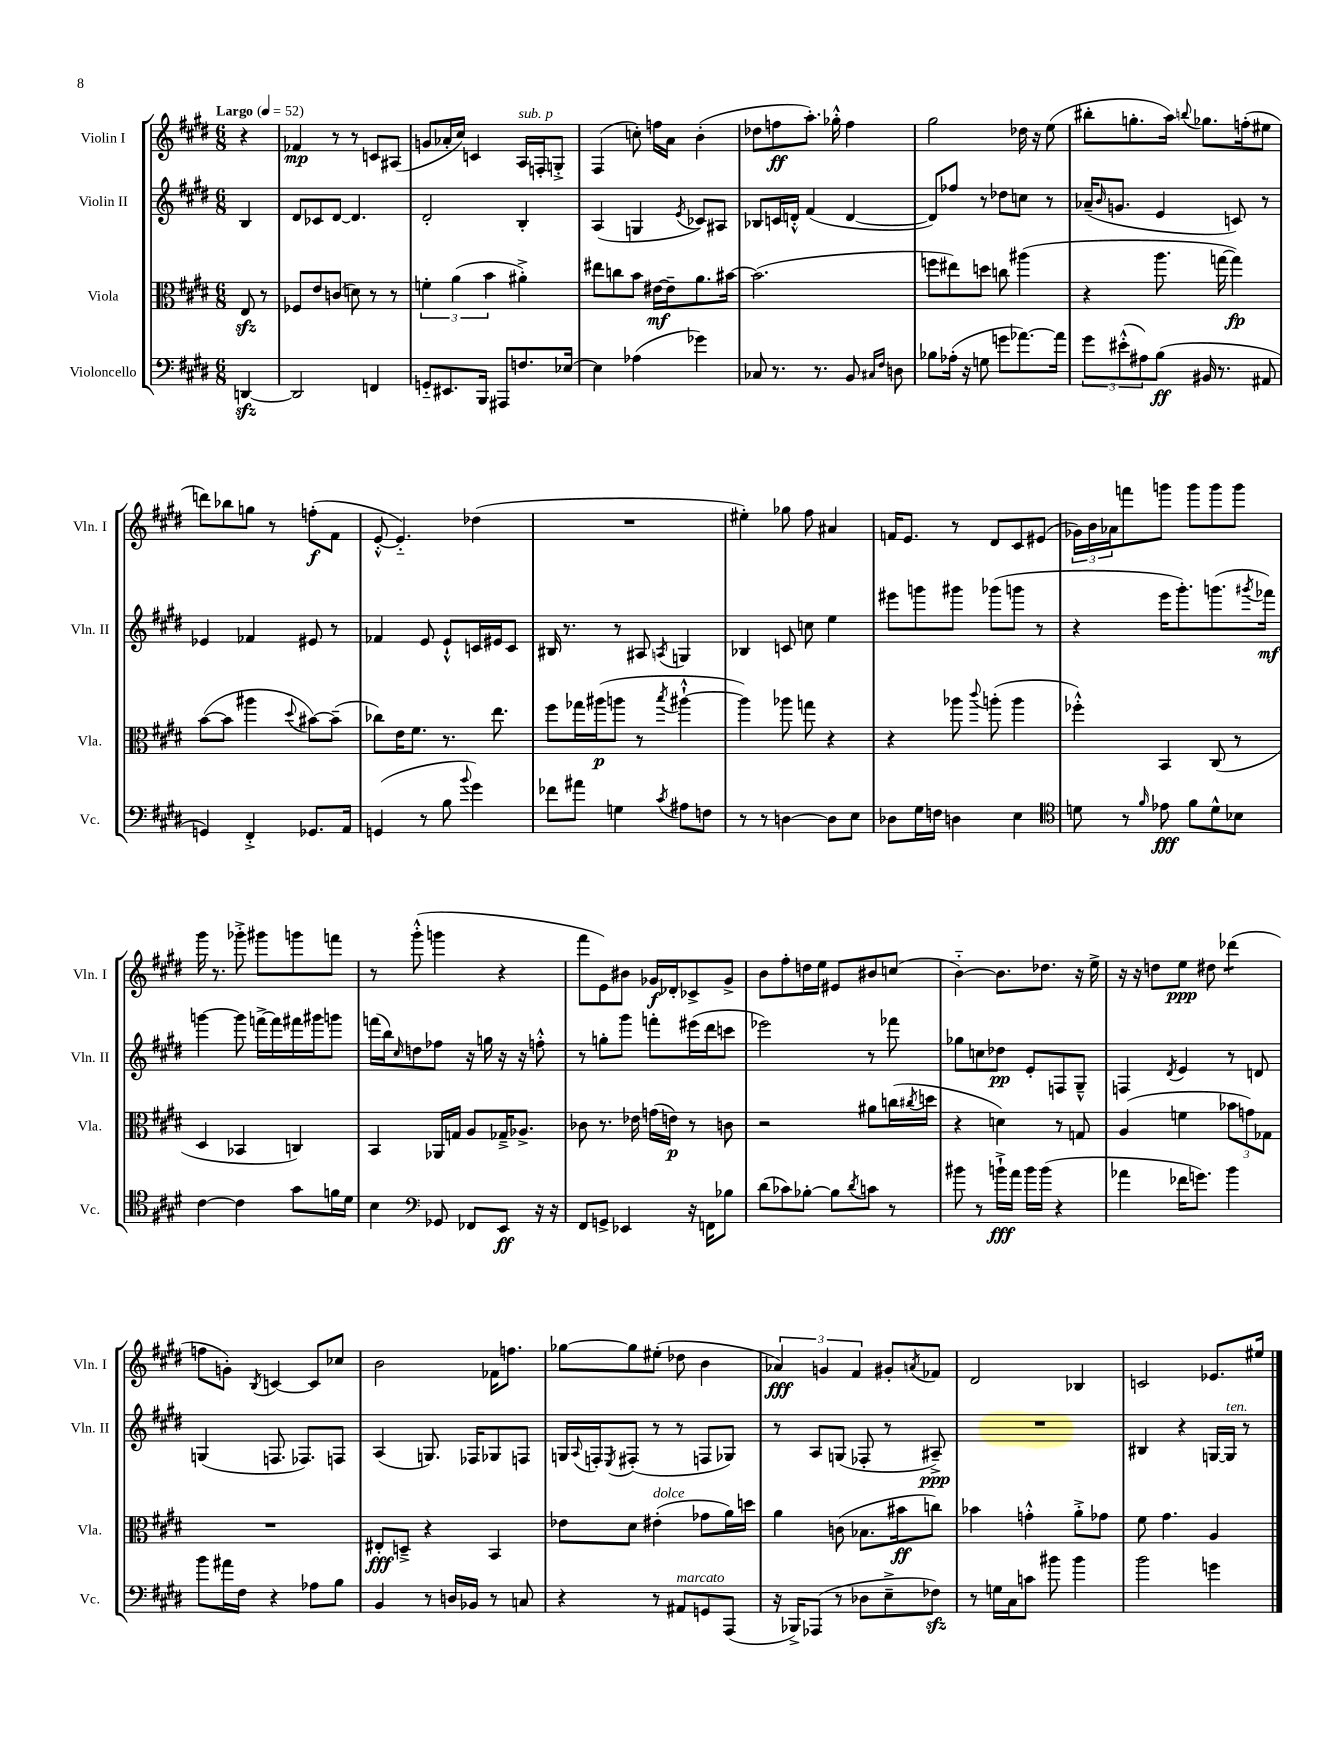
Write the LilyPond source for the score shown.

<<
\new StaffGroup <<
\new Staff = "s0" \with { instrumentName = "Violin I" shortInstrumentName = "Vln. I" } {
    \clef treble \key e \major \numericTimeSignature \time 6/8 \partial 4 \tempo "Largo" 4 = 52
    r4 |
    fes'4\mp r8 r8 c'8 ais8( |
    g'8 aes'16-. cis''16) c'4 a16^\markup { \italic "sub. p" } f16-. g8-.-> |
    fis4( c''8-.) f''16 a'16 b'4-.( |
    des''8 f''8\ff a''8.-.) ges''16-.-^ f''4 |
    gis''2 des''16 r16 e''8( |
    bis''8-. g''8.-. a''16) \appoggiatura { b''8 } ges''8. f''16-.( eis''8 |
    d'''8) bes''8 g''8 r8 f''8-.\f( fis'8 |
    e'8~-.-^ e'4.-_) des''4( |
    R2. |
    eis''4-.) ges''8 fis''8 ais'4 |
    f'16 e'8. r8 dis'8 cis'8 eis'8( |
    \tuplet 3/2 { ges'16) b'16 aes'16 } f'''8 g'''8 g'''8 g'''8 g'''8 |
    gis'''16 r8. ges'''8-.-> gis'''8 g'''8 f'''8 |
    r8 gis'''8-.-^( g'''4 r4 |
    fis'''8 e'8) bis'8 ges'16\f des'16-. ces'8-> ges'8-> |
    b'8 fis''8-. d''16 e''16 eis'8 bis'8 c''8( |
    b'4~-_) b'8. des''8. r16 e''16-> |
    r16 r16 d''8 e''8\ppp dis''8 des'''4:8( |
    f''8 g'8-.) \acciaccatura { b8 } c'4~ c'8 ces''8 |
    b'2 fes'16 f''8. |
    ges''8~ ges''8 eis''8-.( des''8 b'4 |
    \tuplet 3/2 { aes'4\fff) g'4 fis'4 } gis'8-. \acciaccatura { a'8 } fes'8 |
    dis'2 bes4 |
    c'2 ees'8. eis''16 \bar "|." |
}
\new Staff = "s1" \with { instrumentName = "Violin II" shortInstrumentName = "Vln. II" } {
    \clef treble \key e \major \numericTimeSignature \time 6/8 \partial 4
    b4 |
    dis'8 ces'8 dis'8~ dis'4. |
    dis'2-. b4-. |
    a4( g4 \acciaccatura { e'8 } ces'8) ais8 |
    bes8 c'16 d'16-.-^ fis'4( d'4~ |
    d'8) fes''8 r8 des''8 c''8 r8 |
    aes'16--( \grace { b'16 } g'8. e'4 c'8) r8 |
    ees'4 fes'4 eis'8 r8 |
    fes'4 e'8 e'8-!-^ c'16 eis'16 c'8 |
    bis16 r8. r8 ais8 \acciaccatura { a8 } g4 |
    bes4 c'8 c''8 e''4 |
    eis'''8 g'''8 gis'''8 ges'''8( g'''8 r8 |
    r4 e'''16 gis'''8.-.) g'''8.( \acciaccatura { gis'''8 } fes'''16\mf) |
    g'''4~ g'''8 f'''16~-> f'''16 fis'''16 gis'''16 g'''8 |
    f'''16( b''16) \grace { cis''16 } d''8 fes''8 r16 g''16 r16 r16 f''8-.-^ |
    r8 g''8-. gis'''8 f'''8-. eis'''16( dis'''16 c'''8 |
    ees'''2) r8 fes'''8 |
    ges''8 c''8 des''8\pp e'8-. f8 gis8---^ |
    f4 \acciaccatura { dis'8 } e'4 r8 d'8 |
    g4( f8. fes8.) f8 |
    a4( g8.) fes16 ges8 f8 |
    g16 \appoggiatura { a8 } f16-. \acciaccatura { e8 } fis8-.( r8 r8 f8 ges8) |
    r8 a8 g8( fes8-. r8 ais8--->\ppp) |
    R2. |
    bis4 r4 g16~ g16^\markup { \italic "ten." } r8 \bar "|." |
}
\new Staff = "s2" \with { instrumentName = "Viola" shortInstrumentName = "Vla." } {
    \clef alto \key e \major \numericTimeSignature \time 6/8 \partial 4
    e8\sfz r8 |
    fes8 e'8 c'8( d'8) r8 r8 |
    \tuplet 3/2 { f'4-. a'4( b'4 } ais'4-.->) |
    eis''8 c''8 b'8 eis'16~\mf eis'16-- a'8. bis'16~ |
    bis'2.( |
    f''8 eis''8) d''8 c''8 ais''4( |
    r4 a''8. g''16~ g''4\fp) |
    b'8~( b'8 ais''4 \appoggiatura { dis''8 } bis'8~) bis'8--( |
    ces''8) e'16 fis'8. r8. e''8. |
    fis''8 ges''16 ais''16\p( a''8 r8 \acciaccatura { b''8 } ais''4~-!-^ |
    ais''4) aes''8 g''8 r4 |
    r4 aes''8 \appoggiatura { cis'''8 } a''8-.( a''4 |
    fes''4-.-^) b,4 cis8( r8 |
    dis4 bes,4 c4) |
    b,4 aes,16 g16 a8 ges16---> aes8.-> |
    ces'8 r8. ees'16 g'16( e'16\p) r8 c'8 |
    r2 ais'8 c''16( \acciaccatura { cis''8 } d''16 |
    r4 d'4) r8 g8 |
    a4( f'4 \tuplet 3/2 { bes'8 g'8) ges8 } |
    R2. |
    eis8-.\fff d8---> r4 b,4 |
    ees'8 dis'8 eis'4-.^\markup { \italic "dolce" }( ges'8 a'16) d''16 |
    a'4 c'8( bes8. bis'16\ff c''8) |
    bes'4 g'4-.-^ a'8-.-> ges'8 |
    fis'8 gis'4. a4 \bar "|." |
}
\new Staff = "s3" \with { instrumentName = "Violoncello" shortInstrumentName = "Vc." } {
    \clef bass \key e \major \numericTimeSignature \time 6/8 \partial 4
    d,4~\sfz |
    d,2 f,4 |
    g,8-_ eis,8. b,,16 ais,,8 f8. ees16~ |
    ees4 aes4( ges'4) |
    ces8 r8. r8. b,8 \grace { cis16 fis16 } d8 |
    bes8 aes16-.( r16 g8 g'8 aes'8.~) aes'16 |
    \tuplet 3/2 { gis'8 eis'8-.-^( ais8) } b8\ff( bis,16 r8. ais,8 |
    g,4) fis,4-.-> ges,8. a,16 |
    g,4( r8 b8 \appoggiatura { b'8 } gis'4) |
    fes'8 ais'8 g4 \acciaccatura { cis'8 } ais8 f8 |
    r8 r8 d4~ d8 e8 |
    des8 gis16 f16 d4 e4 |
    \clef tenor d'8 r8 \grace { fis'16 } ees'8\fff fis'8 d'8-^ bes8 |
    cis'4~ cis'4 gis'8 f'16 dis'16 |
    b4 \clef bass ges,8 fes,8 e,8\ff r16 r16 |
    fis,8 g,8-> ees,4 r16 f,16 bes8 |
    dis'8( ces'8) bes8~-. bes8 \acciaccatura { dis'8 } c'8 r8 |
    bis'8 r8 b'16-!->\fff a'16 b'16 b'16( r4 |
    aes'4 fes'16 g'8.) b'4 |
    b'8 ais'16 fis16 r4 aes8 b8 |
    b,4 r8 d16 bes,16 r8 c8 |
    r4 r8 ais,8^\markup { \italic "marcato" } g,8 a,,8( |
    r16 bes,,16->) aes,,8( r8 des8 e8---> fes8\sfz) |
    r8 g16 cis16 c'8 bis'8 bis'4 |
    b'2 g'4 \bar "|." |
}
>>
>>
\layout { \context { \Score \remove "Bar_number_engraver" } }
